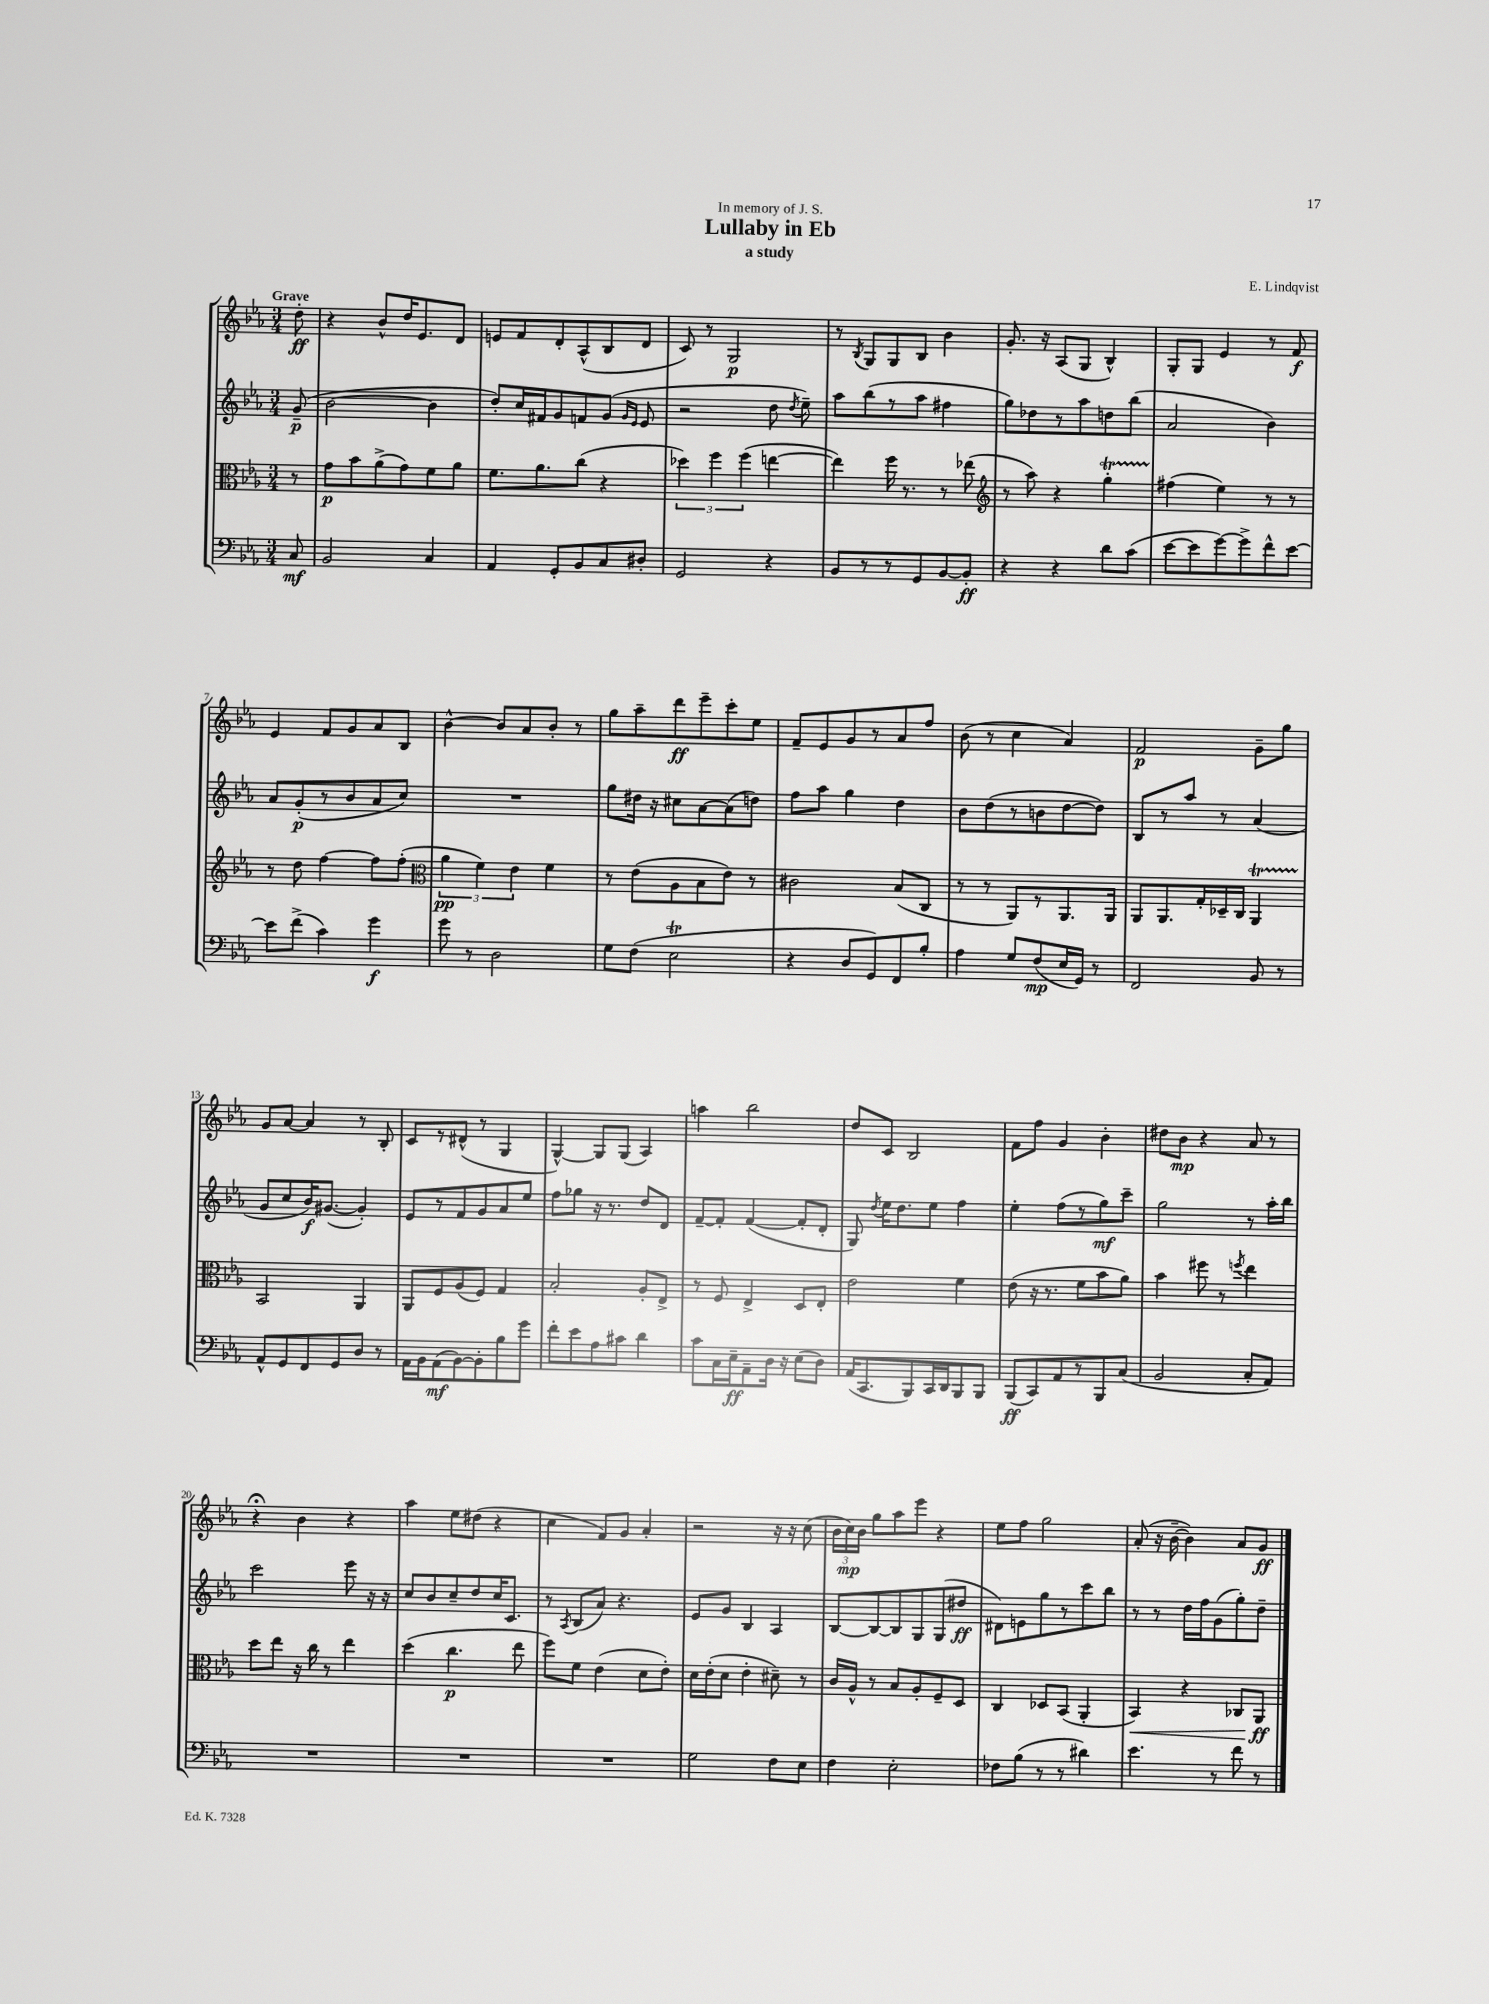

**kern	**kern	**kern	**kern
*staff4	*staff3	*staff2	*staff1
*clefF4	*clefC3	*clefG2	*clefG2
*k[b-e-a-]	*k[b-e-a-]	*k[b-e-a-]	*k[b-e-a-]
*M3/4	*M3/4	*M3/4	*M3/4
8C/	8r	(8g~/	8dd'\
=	=	=	=
2BB-/	8g\L	[2b-\	4r
.	8b-\	.	.
.	(8a-^\	.	8b-^^/L
.	8g\)	.	16dd/K
.	.	.	8.e-/
4C/	8f\	4b-\]	.
.	8a-\J	.	8d/J
=	=	=	=
4AA-/	8.f\L	8dd'/L)	8e/L
.	.	16cc/L	8f/
.	8.a-\	16f#/J	.
8GG'/L	.	8g/	8d'/
8BB-/	(8cc\J	8f/	(8A-^^/
8C/	4r	(8g/J	8B-/
.	.	16qqg/LL	.
.	.	16qqe-/JJ	.
8D#'/J	.	8e-/	8d/J
=	=	=	=
2GG/	6dd-\)	2r	8c/)
.	.	.	8r
.	6ff\	.	.
.	.	.	2G/
.	(6ff\	.	.
4r	[4ee\	8dd\	.
.	.	8qdd/	.
.	.	8ee-~\)	.
=	=	=	=
8BB-/L	4ee\])	8aa-\L	8r
.	.	.	8qB-/
8r	.	(8bb-\	8G/L
8r	16ff\	8r	8G/
.	8.r	.	.
8GG/	.	8aa-\J	8B-/J
[8BB-/	8r	4ff#\	4b-\
8BB-'/]J	(8ee-\	.	.
=	=	=	=
*	*clefG2	*	*
4r	8r	8gg\L)	8.g'/
.	8aa-\)	8dd-\	.
.	.	.	16r
4r	4r	8r	(8A-/L
.	.	8aa-\	8G/J
8d\L	4gg'\	8dd\	4B-^^/)
(8c\J	.	(8bb-\J	.
=	=	=	=
[8e-\L	(4ff#\	2a-/	8G'/L
8e-\]	.	.	8G/J
[8g\)	4ee-\)	.	4e-/
8g^\]	.	.	.
8f^^\	8r	4b-\)	8r
[8e-\J	8r	.	8f/
=	=	=	=
8e-\]L	8r	8a-/L	4e-/
(8f^\J	8dd\	(8g'/	.
4c\)	[4ff\	8r	8f/L
.	.	8b-/	8g/
4g\	8ff\]L	8a-/	8a-/
.	(8ff'\J	8cc/J)	8B-/J
=	=	=	=
*	*clefC3	*	*
8g\	6a-\	2.r	[4b-^^\
8r	.	.	.
.	6f\)	.	.
2D\	.	.	8b-/]L
.	6e-\	.	.
.	.	.	8a-/
.	4f\	.	8b-'/J
.	.	.	8r
=	=	=	=
8G\L	8r	8gg\L	8gg\L
(8F\J	(8e-\L	16dd#\Jk	8aa-~\
.	.	16r	.
2E-\	8A-\	8cc#\L	8ddd\
.	8B-\	[8a-\	8eee-~\
.	8e-\J)	(8a-\]	8ccc'\
.	8r	8dd\J)	8ee-\J
=	=	=	=
4r	2c#\	8ff\L	8f~/L
.	.	8aa-\J	8e-/
8D/L	.	4gg\	8g/
8GG/)	.	.	8r
8FF/	(8B-/L	4dd\	8a-/
8B-'/J	8C/J	.	8ff/J
=	=	=	=
4A-\	8r	8b-\L	(8b-\
.	8r	(8dd\	8r
8G/L	8AA-/L)	8r	4cc\
(8F/	8r	8b\	.
16E-/L	8.AA-/	[8dd\	4a-/)
16GG/JJ)	.	.	.
8r	.	8dd\]J)	.
.	16AA-/Jk	.	.
=	=	=	=
2FF/	8AA-/L	8B-/L	2f/
.	8.AA-/	8r	.
.	.	8aa-/J	.
.	16G'/L	.	.
.	16D-~/	8r	.
.	16C/JJ	.	.
8BB-/	4AA-/	(4a-/	8g~\L
8r	.	.	8gg\J
=	=	=	=
8AA-^^/L	2BB-/	8g/L	8g/L
8GG/	.	8cc/	[8a-/J
8FF/	.	16b-/K)	4a-/]
.	.	([8.g#/J	.
8GG/	.	.	.
8D/J	4AA-/	4g#'/])	8r
8r	.	.	8B-'/
=	=	=	=
16AA-\LL	8AA-/L	8e-/L	8c/L
16BB-\J	.	.	.
(8AA-\	8F/	8r	8r
[8BB-\)	(8A-/	8f/	(8d#^^/J
8BB-'\]	8F/J)	8g/	8r
8B-\	4G/	8a-/	4G/
8g\J	.	8ee-/J	.
=	=	=	=
8f'\L	2B-'/	8ff\L	[4G^^/)
8e-\	.	8gg-\J	.
8A-\	.	16r	8G/]L
.	.	8.r	.
8c#\J	.	.	(8G/J
4d\	8A-'/L	8dd/L	4A-/)
.	8E-^/J	8d/J	.
=	=	=	=
8c\L	8r	[8f~/L	4aa\
16C\L	8F/	8f'/]J	.
16E-~\J	.	.	.
8AA-~\	4E-^/	([4f/	2bb-\
16D\Jk	.	.	.
16r	.	.	.
(8E-\L	8D/L	8f'/]L	.
8D\J)	8E-'/J	8d'/J	.
=	=	=	=
(16AA-/LK	2e-\	8G/)	8dd/L
8.CC/	.	.	.
.	.	8qdd/	.
.	.	16ee-\LK	8c/J
.	.	8.dd\	.
8BBB-/)	.	.	2B-/
16CC/L	.	8ee-\J	.
16DD/J	.	.	.
8BBB-/	4f\	4ff\	.
8BBB-/J	.	.	.
=	=	=	=
(8BBB-/L	(8e-\	4ee-'\	8f\L
8CC/)	16r	.	8ff\J
.	8.r	.	.
8AA-/	.	(8ff\L	4g/
8r	8f\L	8r	.
8BBB-/	8b-\	8gg\)	4b-'\
(8C/J	8a-\J)	8ccc~\J	.
=	=	=	=
2BB-/	4b-\	2gg\	8dd#\L
.	.	.	8b-\J
.	8ff#\	.	4r
.	8r	.	.
.	8qff/	.	.
8C'/L	4ee-\	8r	8a-/
8AA-/J)	.	16aa-'\LL	8r
.	.	16bb-\JJ	.
=	=	=	=
2.r	8dd\L	2ccc\	4r;
.	8ee-\J	.	.
.	16r	.	4b-\
.	16cc\	.	.
.	8r	.	.
.	4ee-\	8eee-\	4r
.	.	16r	.
.	.	16r	.
=	=	=	=
2.r	(4dd\	8cc/L	4aa-\
.	.	8b-/	.
.	4.cc\	8cc~/	8ee-\L
.	.	8dd/	(8dd#\J
.	.	16cc/K	4r
.	.	8.c/J	.
.	8ee-\	.	.
=	=	=	=
2.r	8ff\L)	8r	4cc\
.	.	8qA-/	.
.	8f\J	(8B-/L	.
.	(4e-\	8a-/J)	8f/L)
.	.	4.r	8g/J
.	8d\L	.	4a-'/
.	8e-'\J)	.	.
=	=	=	=
2G\	16d\LL	8e-/L	2r
.	(16e-'\J	.	.
.	8d\J	8g/J	.
.	4e-'\	4B-/	.
8F\L	8d#~\)	4A-/	16r
.	.	.	16r
8E-\J	8r	.	(8cc\
=	=	=	=
4F\	16c/LL	[8B-/L	24b-\LL
.	.	.	24cc\)
.	16A-^^/JJ	.	.
.	.	.	24b-\JJ
.	8r	8B-/_	8gg\L
2E-'\	8B-/L	8B-/]	8aa-\
.	8A-'/	8G/	8eee-\J
.	8F~/	(8G/	4r
.	8D/J	8dd#/J	.
=	=	=	=
8F-\L	4C/	8d#\L)	8ee-\L
(8B-\J	.	8e\	8ff\J
8r	8D-/L	8gg\	2gg\
8r	(8BB-/J	8r	.
4d#\)	4AA-'/	8ccc\	.
.	.	8bb-\J	.
=	=	=	=
4.e-\	4BB-/)	8r	(8a-'/
.	.	8r	16r
.	.	.	[16b-~\
.	4r	16dd\LL	4b-\])
.	.	16ff\J	.
8r	.	(8g\	.
8f\	8C-/L	8gg'\)	8a-/L
8r	8AA-/J	8dd~\J	8g/J
==	==	==	==
*-	*-	*-	*-
